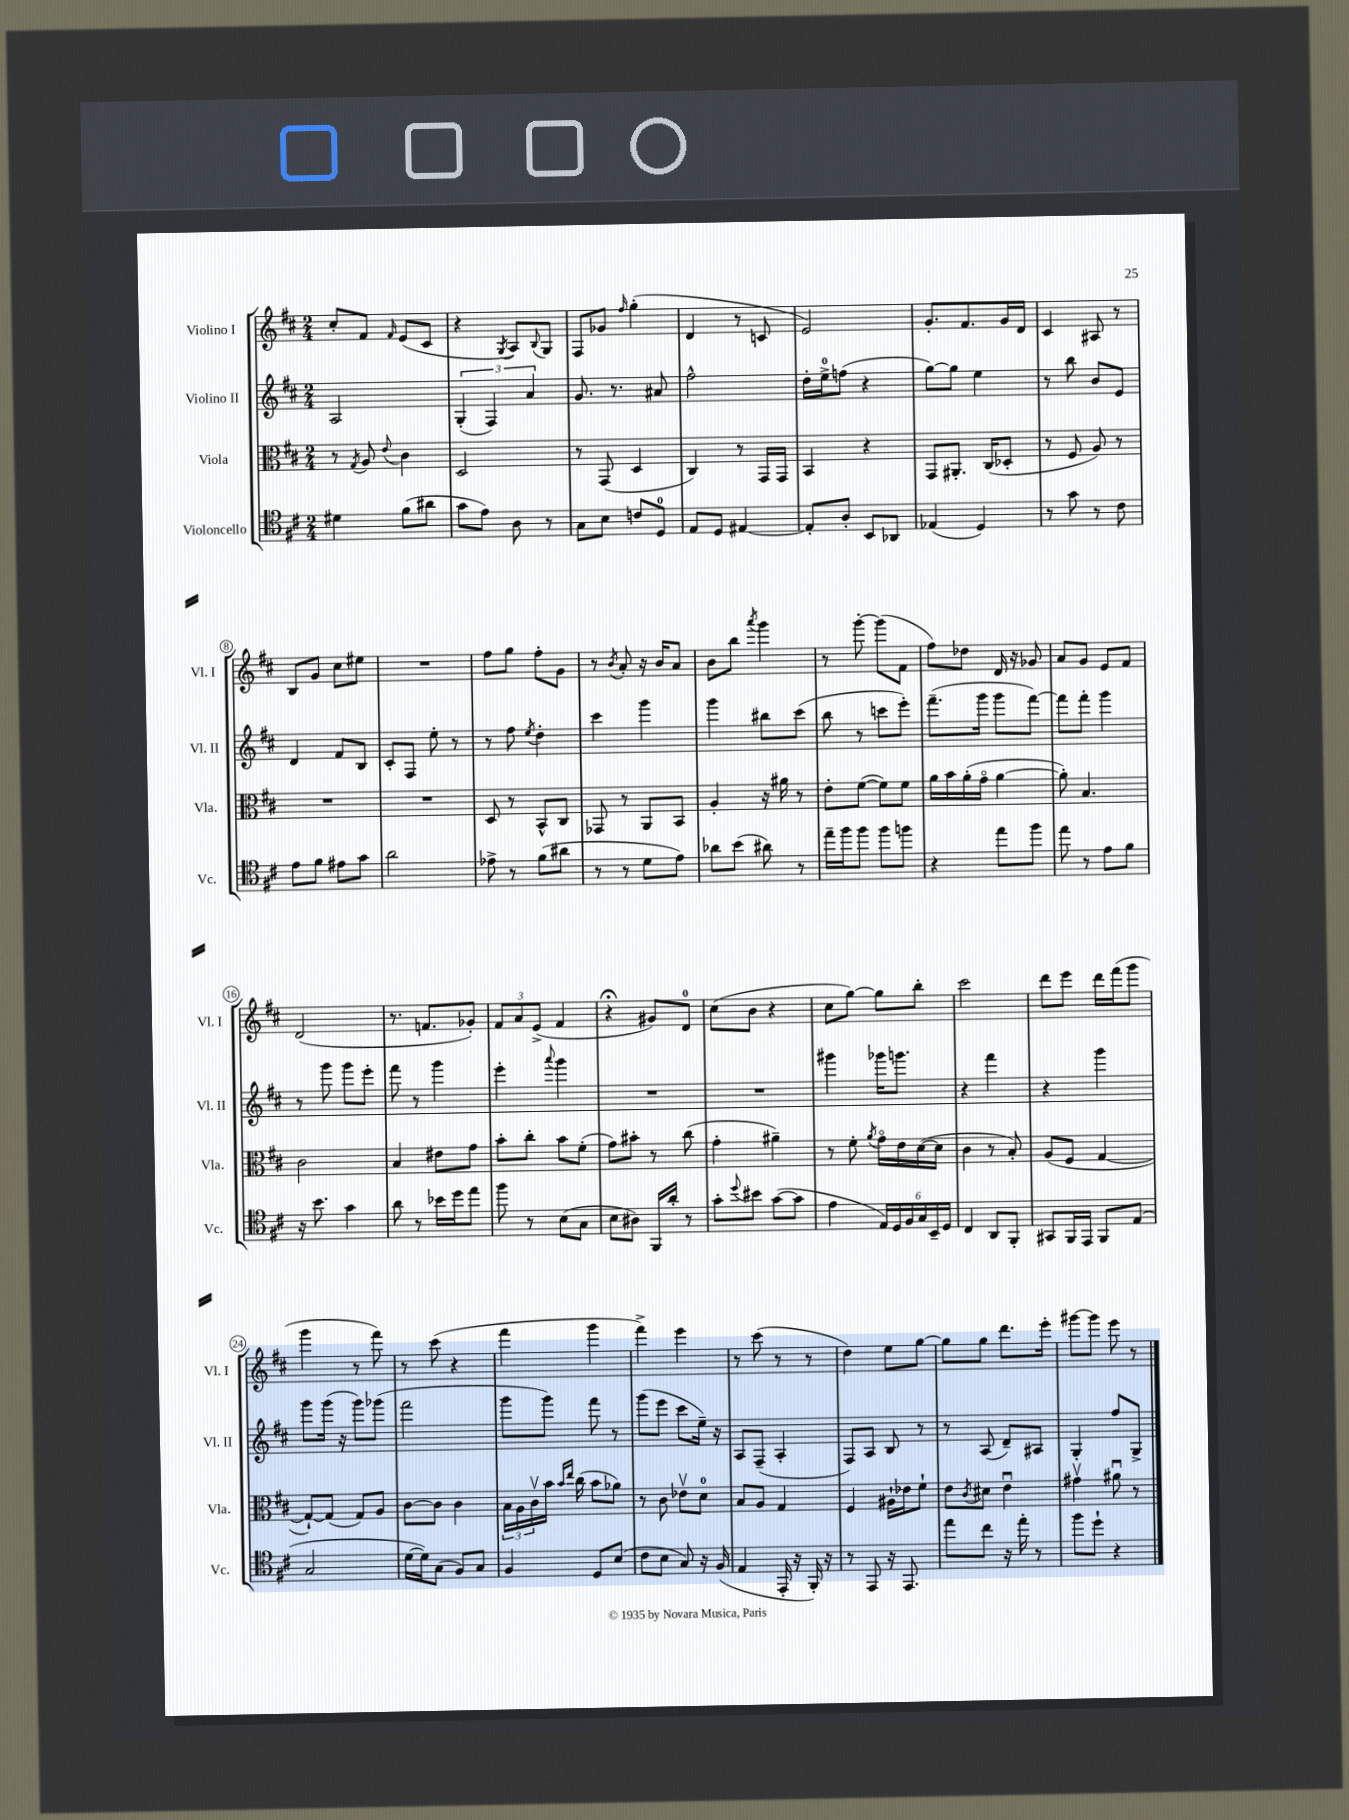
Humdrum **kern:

**kern	**kern	**kern	**kern
*part4	*part3	*part2	*part1
*staff4	*staff3	*staff2	*staff1
*I"Violoncello	*I"Viola	*I"Violino II	*I"Violino I
*I'Vc.	*I'Vla.	*I'Vl. II	*I'Vl. I
*clefC4	*clefC3	*clefG2	*clefG2
*k[f#c#]	*k[f#c#]	*k[f#c#]	*k[f#c#]
*M2/4	*M2/4	*M2/4	*M2/4
=1	=1	=1	=1
4d#X\	8r	2A/	8cc#'/L
.	8qG/	.	.
.	8A/	.	8f#/J
.	8qqe/	.	16qqf#/
(8f#\L	4c#\	.	(8e/L
8a#X\J	.	.	8c#/J
=2	=2	=2	=2
8g\L	2D/	(6G'/	4r
8e\J)	.	.	.
.	.	6F#/)	.
.	.	.	8qG/
8A\	.	.	8A/L)
.	.	6a/	.
.	.	.	8qqB/
8r	.	.	8G/J
=3	=3	=3	=3
8G\L	8r	8.g/	8F#/L
8B\J	(8GG/	.	8g-X/J
.	.	8.r	.
.	.	.	16qqff#/
8cn/L	4D/	.	(4gg'\
8D/J	.	8a#X/	.
=4	=4	=4	=4
8E/L	4C#/)	2ff#^^\	4d/
8D/J	.	.	.
[4E#X/	8r	.	8r
.	16GG/LL	.	8cn/
.	16GG/JJ	.	.
=5	=5	=5	=5
8E#'/L]	4BB/	16dd'\LL	2e/)
.	.	16ee^\J	.
8A'/J	.	(8ffn\J	.
8BB/L	4r	4r	.
8AA-X/J	.	.	.
=6	=6	=6	=6
(4E-X/	8GG/L	[8gg\L)	8.g'/L
.	8.AA#X'/J	8gg\J]	.
.	.	.	8.f#/
4D/)	.	4ee\	.
.	(16C#/KL	.	.
.	8D-X'/J	.	16g/L
.	.	.	16d/JJ
=7	=7	=7	=7
8r	8r	8r	4c#/
8g\	8F#/	8bb\	.
8r	8A/)	8b/L	8A#X/
8c#\	8r	8e/J	8r
!!LO:LB:g=z
=8	=8	=8	=8
8e\L	2r	4d/	8B/L
8f#\J	.	.	8g/J
8e#X\L	.	8f#/L	8cc#\L
8g\J	.	8B/J	8ee#X\J
=9	=9	=9	=9
2a\	2r	8c#'/L	2r
.	.	8F#/J	.
.	.	8ee'\	.
.	.	8r	.
=10	=10	=10	=10
8e-X^\	8D/	8r	8ff#\L
8r	8r	8ff#\	8gg\J
.	.	8qee/	.
(8f#\L	8BB^^/L	4dd'\	8ff#'\L
8a#X\J	8C#/J	.	8g\J
=11	=11	=11	=11
8r	8GG-X/	4ccc#\	8r
.	.	.	8qb/
8r	8r	.	8a'/
8d\L	8AA/L	4ggg\	16r
.	.	.	16b/KL
8e\J)	8BB/J	.	8a/J
=12	=12	=12	=12
8a-X\L	4A'/	4ggg\	8b\L
(8b\J	.	.	8bb\J
.	.	.	8qaaa/
8a#X\)	16r	8bb#X\L	4ggg\
.	16a#X\	.	.
8r	8r	(8ccc#\J	.
=13	=13	=13	=13
16ee~\LL	8e'\L	8bb\	8r
16ff#\J	.	.	.
8ff#\J	([8f#\J	8r	[8ggg'\
8ff#\L	8f#\L])	8cccn\L	(8ggg\L]
8ffn\J	8f#\J	8eee'\J)	8f#\J
=14	=14	=14	=14
4r	16a\LL	(8.fff#~\L	8ff#\L)
.	16b\	.	.
.	(16a'\	.	8dd-X\J
.	16g\JJ	16ggg\Jk	.
8ee\L	[4a\	8ggg\L	16d/
.	.	.	16r
8ff#\J	.	[8fff#\J)	8g-X/
=15	=15	=15	=15
8ee\	8a'\])	8fff#\L]	8a/L
8r	4.B/	8fff#'\J	8g/J
8e\L	.	4ggg\	8e/L
8f#\J	.	.	8f#/J
!!LO:LB:g=z
=16	=16	=16	=16
16r	2c#\	8r	(2d/
8.b\	.	.	.
.	.	8ggg\	.
4g\	.	8ggg\L	.
.	.	8eee'\J	.
=17	=17	=17	=17
8a\	4B/	8fff#\	8.r
8r	.	8r	.
.	.	.	8.fn/L
16b-X\LL	8e#X\L	4ggg\	.
16dd\J	.	.	.
8ee\J	8g\J	.	8g-X'/J)
=18	=18	=18	=18
8ff#\	8b'\L	4eee'\	12f#/L
.	.	.	12a/
8r	8cc#'\J	.	.
.	.	.	(12e^/J
.	.	8qqaaa/	.
(8B\L	8b\L	4ggg\	4f#/
8G\J	(8f#'\J	.	.
=19	=19	=19	=19
8B\L	8g\L)	2r	4r;<
8A#X\J)	8b#X'\J	.	.
16FF#/LL	8r	.	8g#X/L)
16a'/JJ	.	.	.
8r	(8cc#\	.	8d/J
=20	=20	=20	=20
8g'\L	4g'\	2r	(8cc#\L
8qqdd/	.	.	.
8b#X\J	.	.	8b\J
([8g\L	4a#X~\)	.	4r
8g\J]	.	.	.
=21	=21	=21	=21
4e\	8r	4ggg#X\	8cc#\L
.	8f#'\	.	[8gg\J)
.	8qa/	.	.
24E/LL)	16g\LL	16ggg-X\KL	8gg\L]
24D/	.	.	.
.	16e\	8.gggn\J	.
24F#/	.	.	.
24G/	([16d\	.	8bb'\J
24BB~/	.	.	.
.	16d\JJ]	.	.
24D/JJ	.	.	.
=22	=22	=22	=22
4C#/	4c#\	4r	2ccc#\
8AA/L	8r	4fff#\	.
8FF#'/J	8B'/)	.	.
=23	=23	=23	=23
8GG#X/L	(8A/L	4r	8ddd\L
16FF#/L	8F#/J	.	8eee\J
16EE/JJ	.	.	.
8FF#/L	[4G/	4ggg\	16ddd\LL
.	.	.	(16fff#\J
(8E/J	.	.	8ggg\J
!!LO:LB:g=z
=24	=24	=24	=24
2G/	8G`/L_)	8ggg\L	4ggg\
.	(8G/J]	(16ggg\Jk	.
.	.	16r	.
.	8G/L)	8ggg\L)	8r
.	8A/J	(8ggg-X\J	8fff#\)
=25	=25	=25	=25
[16d\LL	[8c#\L	2fff#\	8r
16d\J])	.	.	.
(8G\J	8c#\J]	.	(8ccc#\
8F#/L)	4c#\	.	4r
8G/J	.	.	.
=26	=26	=26	=26
4F#/	24B\LL	8ggg\L	4fff#\
.	24A\	.	.
.	24c#v\	.	.
.	16b\JJ	8ggg\J)	.
.	16qqb/LL	.	.
.	16qqee/JJ	.	.
.	(16cc#\	.	.
8D/L	8b\L	8fff#\	4ggg\
(8B/J	8a-X\J)	8r	.
=27	=27	=27	=27
8c#\L	8r	(8ggg\L	4fff#^\)
8B\J	8c#\	8eee\J	.
8G/)	8e-Xv\L	8ccc#\L	4eee\
16r	8d\J	16ee~\Jk)	.
(16F#/	.	16r	.
=28	=28	=28	=28
4E/	8B/L	8A/L	8r
.	8A/J	(8F#~/J	(8ccc#\
16EE'/	4G/	4A'/	8r
16r	.	.	.
16FF#'/)	.	.	8r
16r	.	.	.
=29	=29	=29	=29
8r	4F#/	8F#/L)	4dd\)
8EE/	.	8A/J	.
16r	16A#X`\LL	8B/	8ee\L
8.EE/	16e-X\J	.	.
.	8f#`\J	8r	[8gg\J
=30	=30	=30	=30
8ee\L	8e\L	8r	8gg\L]
.	8qc#/	.	.
8cc#\J	8d#X\J	(8A/	8gg\J
16r	4eu\	8d~/L)	8.ddd\L
16ee'\	.	.	.
8r	.	8A#X/J	.
.	.	.	16eee'\Jk
=31	=31	=31	=31
8ff#\L	4g#Xv\	4G'/	[8ggg#X\L
8dd`\J	.	.	8ggg#\J]
4r	8a#Xu\	8ff#/L	8eee\
.	8r	8G^/J	8r
==	==	==	==
*-	*-	*-	*-
